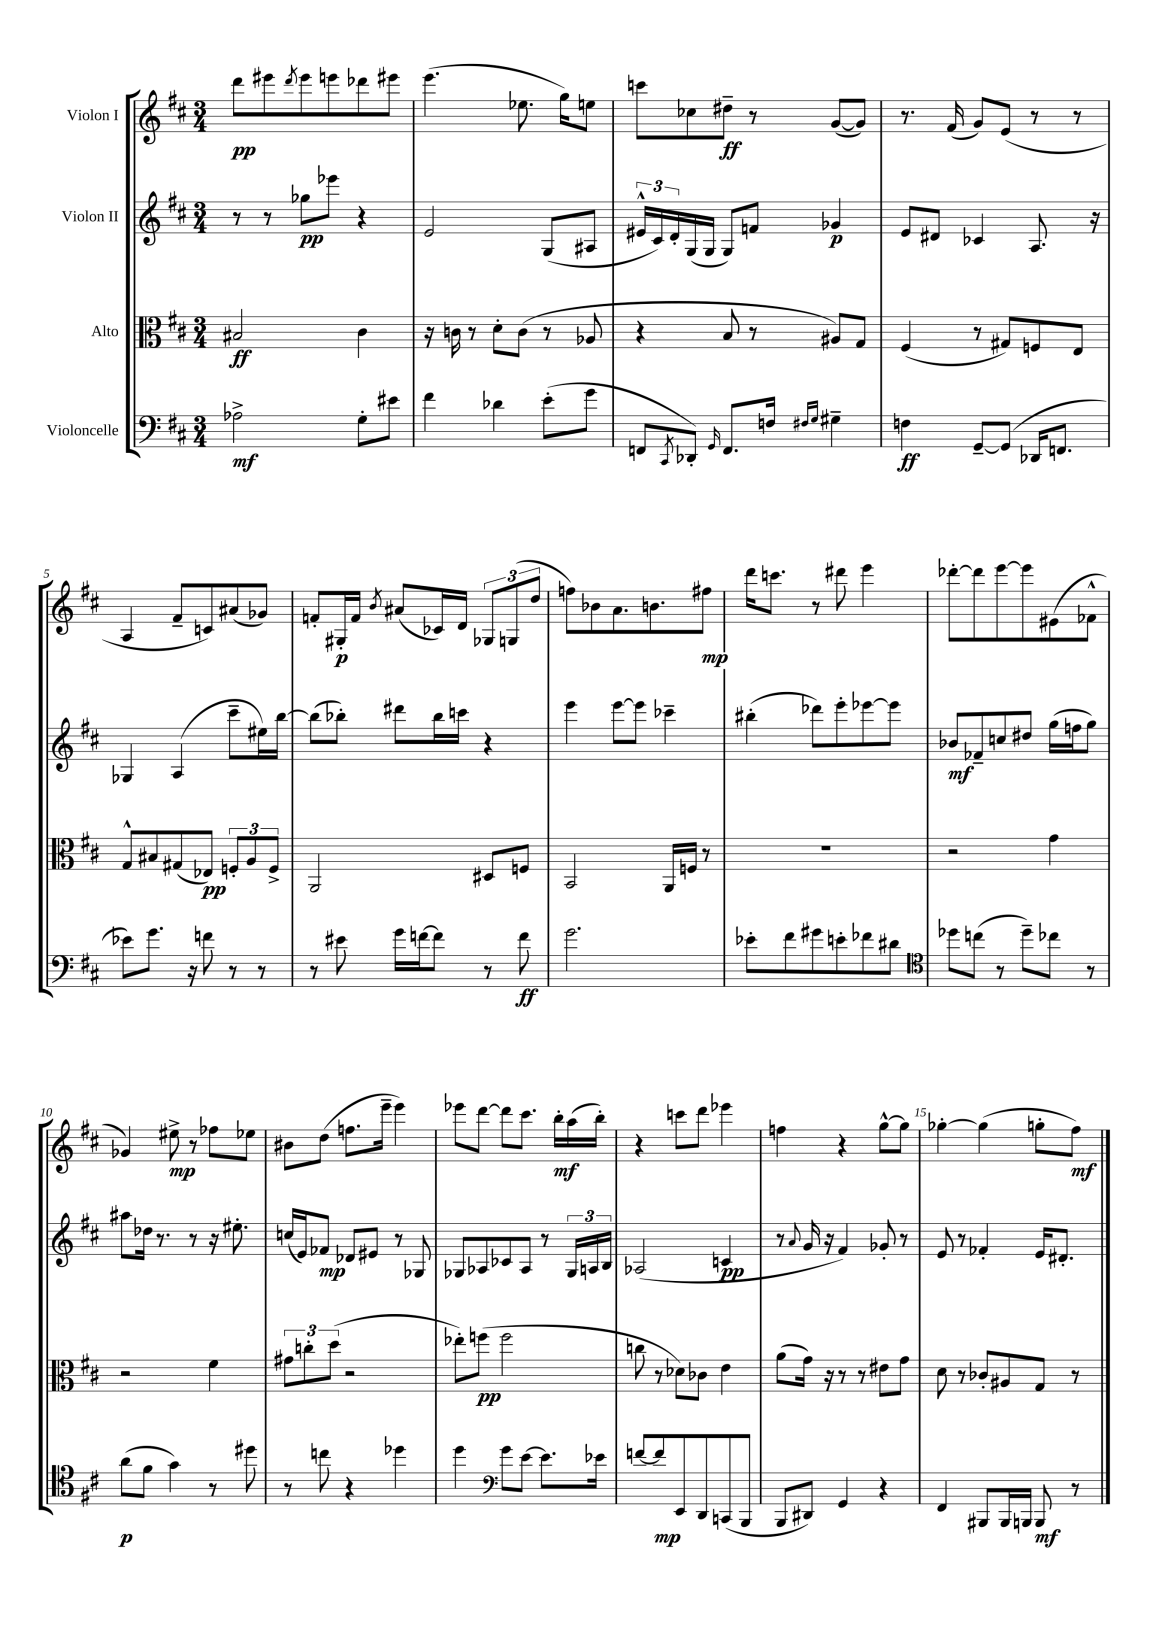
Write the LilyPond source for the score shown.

<<
\new StaffGroup <<
\new Staff = "s0" \with { instrumentName = "Violon I" } {
    \clef treble \key d \major \numericTimeSignature \time 3/4
    d'''8\pp eis'''8 \acciaccatura { d'''8 } eis'''8 e'''8 des'''8 eis'''8 |
    e'''4.( ees''8. g''16) e''8 |
    c'''8 ces''8 dis''8--\ff r8 g'8~( g'8) |
    r8. fis'16( g'8) e'8( r8 r8 |
    a4 fis'8-- c'8) ais'8( ges'8) |
    f'8-. gis16-.\p f'16 \acciaccatura { b'8 } ais'8( ces'16) d'16 \tuplet 3/2 { ges8 g8( d''8 } |
    f''8) bes'8 a'8. b'8. fis''8\mp |
    d'''16 c'''8. r8 dis'''8 e'''4 |
    des'''8~-. des'''8 e'''8~ e'''8 eis'8( fes'8-^ |
    ges'4) eis''8->\mp r8 fes''8 ees''8 |
    bis'8 d''8( f''8. e'''16-- e'''4) |
    ees'''8 d'''8~ d'''8 cis'''8. b''16-.\mf a''16( b''16-.) |
    r4 c'''8 d'''8 ees'''4 |
    f''4 r4 g''8~-^ g''8 |
    ges''4~-. ges''4( g''8-. fis''8\mf) \bar "|." |
}
\new Staff = "s1" \with { instrumentName = "Violon II" } {
    \clef treble \key d \major \numericTimeSignature \time 3/4
    r8 r8 ges''8\pp ees'''8 r4 |
    e'2 g8( ais8 |
    \tuplet 3/2 { eis'16-^ cis'16) d'16-. } g16( g16 g8) f'8 ges'4\p |
    e'8 dis'8 ces'4 a8. r16 |
    ges4 a4( cis'''8-- eis''16) b''16~ |
    b''8( bes''8-.) dis'''8 bes''16 c'''16 r4 |
    e'''4 e'''8~ e'''8 ces'''4-- |
    bis''4-.( des'''8) e'''8-. ees'''8~ ees'''8 |
    bes'8\mf fes'8-- c''8 dis''8 g''16( f''16 g''8) |
    ais''8 des''16 r8. r8 r16 eis''8.-. |
    c''16( e'16) fes'8\mp des'8 eis'8 r8 ges8 |
    ges8 aes8 ces'8 aes8 r8 \tuplet 3/2 { ges16 a16 b16 } |
    aes2( c'4\pp |
    r8 \appoggiatura { a'8 } g'16 r16 fis'4) ges'8-. r8 |
    e'8 r8 fes'4-. e'16 dis'8.-. \bar "|." |
}
\new Staff = "s2" \with { instrumentName = "Alto" } {
    \clef alto \key d \major \numericTimeSignature \time 3/4
    bis2\ff cis'4 |
    r16 c'16 r8 d'8-. c'8( r8 aes8 |
    r4 b8 r8 ais8) g8 |
    fis4( r8 gis8) f8 e8 |
    g8-^ bis8 gis8( ees8\pp) \tuplet 3/2 { f8-. a8 f8-> } |
    a,2 dis8 f8 |
    b,2 a,16 f16 r8 |
    R2. |
    r2 g'4 |
    r2 fis'4 |
    \tuplet 3/2 { gis'8 c''8-. d''8( } r2 |
    ees''8-.) f''8\pp( f''2 |
    c''8 r8 des'8) ces'8 e'4 |
    a'8( g'16) r16 r8 r8 eis'8 g'8 |
    d'8 r8 ces'8-. ais8 g8 r8 \bar "|." |
}
\new Staff = "s3" \with { instrumentName = "Violoncelle" } {
    \clef bass \key d \major \numericTimeSignature \time 3/4
    aes2->\mf g8-. eis'8 |
    fis'4 des'4 e'8-.( g'8 |
    f,8 \acciaccatura { cis,8 } des,8-.) \grace { g,16 } f,8. f16 \grace { fis16 g16 } gis4-- |
    f4\ff g,8~-- g,8( des,16 f,8. |
    ees'8) g'8. r16 f'8 r8 r8 |
    r8 eis'8 g'16 f'16~ f'8 r8 f'8\ff |
    g'2. |
    ees'8-. fis'8 gis'8 e'8-. fes'8 dis'8 |
    \clef tenor des''8 c''8( r8 des''8--) ces''8 r8 |
    a'8\p( fis'8 g'4) r8 dis''8 |
    r8 c''8 r4 des''4 |
    d''4 \clef bass g'8 e'8~ e'8. ees'16 |
    f'8~ f'8\mp e,8 d,8 c,8( b,,8 |
    b,,8 dis,8) g,4 r4 |
    fis,4 bis,,8 bis,,16 b,,16 b,,8\mf r8 \bar "|." |
}
>>
>>
\layout { \context { \Score \override BarNumber.break-visibility = ##(#f #t #t) barNumberVisibility = #(every-nth-bar-number-visible 5) } }
